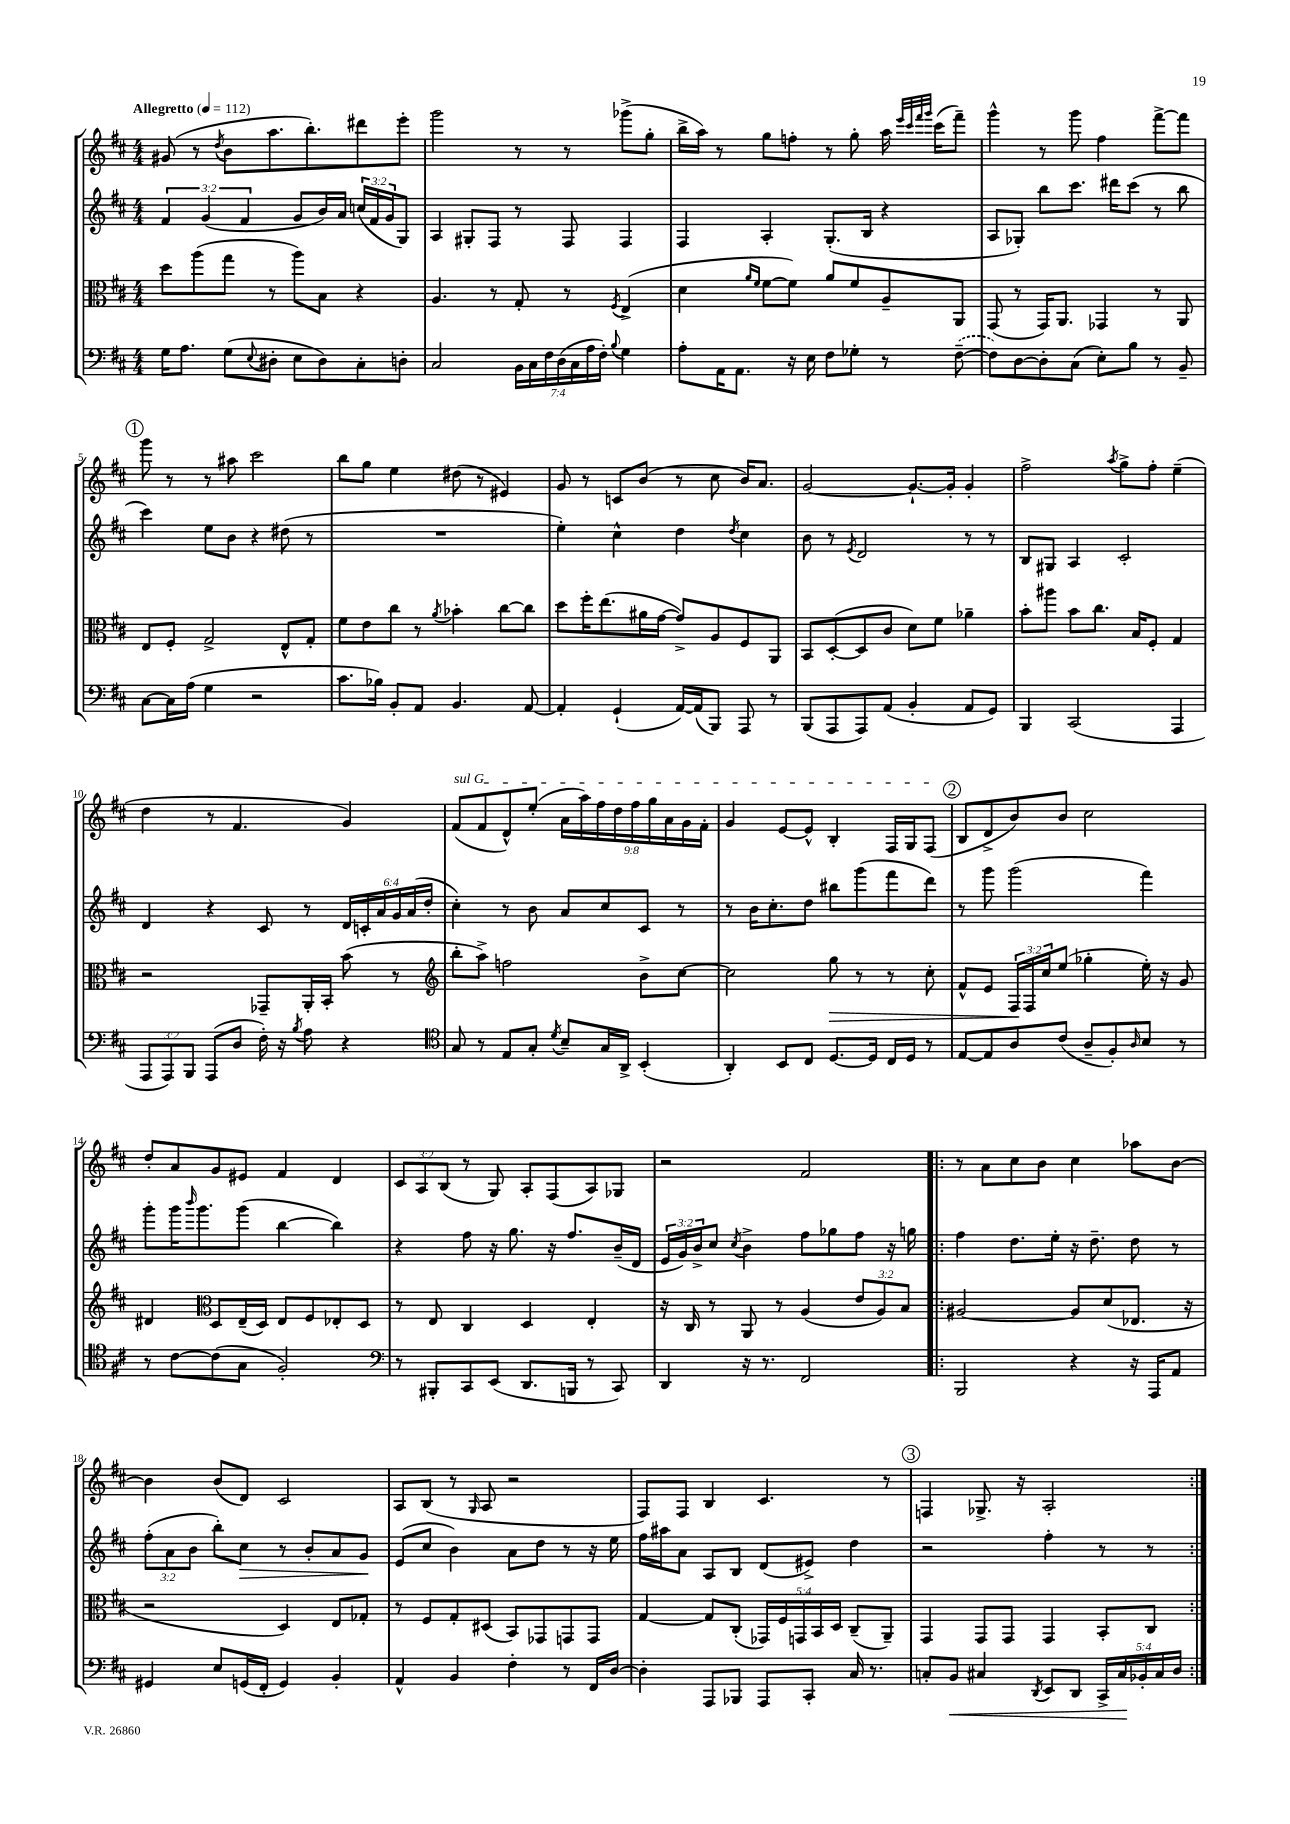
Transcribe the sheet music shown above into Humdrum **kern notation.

**kern	**kern	**kern	**kern
*staff4	*staff3	*staff2	*staff1
*clefF4	*clefC3	*clefG2	*clefG2
*k[f#c#]	*k[f#c#]	*k[f#c#]	*k[f#c#]
*M4/4	*M4/4	*M4/4	*M4/4
*MM112	*MM112	*MM112	*MM112
16G	8dd	6f#	(8g#
8.A	.	.	.
.	(8aa	.	8r
.	.	(6g	.
.	.	.	8qdd
(8G	8gg	.	8b
.	.	6f#	.
8qqE	.	.	.
8D#'	8r	.	8.aa
8E	8aa)	8g	.
.	.	.	8.bb')
8D#)	8B	16b)	.
.	.	16a	.
8C#'	4r	(24cc	8ddd#
.	.	24f#	.
.	.	24g	.
8D'	.	8G)	8eee'
=	=	=	=
2C#	4.A	4A	2ggg
.	.	8G#'	.
.	8r	8F#	.
28BB	8G'	8r	8r
28C#	.	.	.
28F#	.	.	.
(28D	.	.	.
.	8r	8F#	8r
28C#	.	.	.
28A	.	.	.
28F#')	.	.	.
8qqB	8qF#	.	.
4G	(4E^	4F#	(8ggg-^
.	.	.	8gg'
=	=	=	=
8A'	4d	4F#	16bb^
.	.	.	16aa)
16AA	.	.	8r
8.AA	.	.	.
.	16qqa	.	.
.	16qqf#	.	.
.	[8f#	4A'	8gg
16r	8f#])	.	8ff'
16E	.	.	.
8F#	8a	(8.G'	8r
8G-'	8f#	.	8gg'
.	.	16B	.
8r	8A~	4r	16aa
.	.	.	32qqeee
.	.	.	32qqccc#
.	.	.	32qqfff#
.	.	.	32qqggg
.	.	.	(16ccc#
([8F#~	8AA	.	8fff#~)
=	=	=	=
8F#])	(8GG	8A	4ggg^^
[8D	8r	8G-')	.
8D']	16GG)	8bb	8r
.	8.AA	.	.
(8C#	.	8.ccc#	8ggg
8E')	4GG-	.	4ff#
.	.	16ddd#	.
8B	.	(8ccc#	.
8r	8r	8r	[8fff#^
8BB~	8AA	8bb	8fff#]
=	=	=	=
[8C#	8E	4ccc#)	8ggg
16C#]	8F#'	.	8r
(16A	.	.	.
4G	2G^	8ee	8r
.	.	8b	8aa#
2r	.	4r	2ccc#
.	8E^^	(8dd#	.
.	8G'	8r	.
=	=	=	=
8.c#	8f#	1r	8bb
.	8e	.	8gg
16B-)	.	.	.
8BB'	8cc#	.	4ee
8AA	8r	.	.
.	8qa	.	.
4.BB	4b-'	.	(8dd#
.	.	.	8r
.	[8cc#	.	4e#)
[8AA	8cc#]	.	.
=	=	=	=
4AA']	8dd	4ee')	8g
.	16ff#'	.	8r
.	(8.ee	.	.
(4GG`	.	4cc#^^	8c
.	16a#	.	(8b
.	[16g	.	.
[16AA)	8g^])	4dd	8r
(16AA]	.	.	.
8BBB)	8A	.	8cc#
.	.	8qdd	.
8AAA	8F#	4cc#	16b)
.	.	.	8.a
8r	8AA	.	.
=	=	=	=
(8BBB	8BB	8b	[2g
8AAA	([8D'	8r	.
.	.	8qe	.
8AAA)	8D]	2d	.
(8AA	8c#	.	.
4BB'	8d)	.	8.g`_
.	8f#	.	.
.	.	.	16g']
8AA	4a-~	8r	4g'
8GG)	.	8r	.
=	=	=	=
4BBB	8b'	8B	2ff#^
.	8aa#	8G#	.
(2CC#	8b	4A	.
.	8.cc#	.	.
.	.	.	8qaa
.	.	2c#'	8gg^
.	16B	.	.
.	8F#'	.	8ff#'
4AAA	4G	.	(4ee~
=	=	=	=
12AAA	2r	4d	4dd
12AAA)	.	.	.
12BBB	.	.	.
(8AAA	.	4r	8r
8D	.	.	4.f#
16F#')	8GG-~	8c#	.
16r	.	.	.
8qB	.	.	.
8A	16AA'	8r	.
.	16BB'	.	.
4r	(8b	24d	4g)
.	.	24c'	.
.	.	24a	.
.	8r	24g	.
.	.	(24a	.
.	.	24dd'	.
=	=	=	=
*clefC4	*clefG2	*	*
8G	8bb'	4cc#')	(8f#
8r	8aa^)	.	8f#
8E	2ff	8r	8d^^)
8G'	.	8b	(8ee'
8qd	.	.	.
8B~	.	8a	18a
.	.	.	18aa)
.	.	.	18ff#
16G	.	8cc#	.
.	.	.	18dd
16AA^	.	.	.
.	.	.	18ff#
(4BB'	8b^	8c#	.
.	.	.	18gg
.	.	.	18a
.	[8cc#	8r	.
.	.	.	18g
.	.	.	18f#'
=	=	=	=
4AA')	2cc#]	8r	4g
.	.	16b	.
.	.	8.cc#'	.
8BB	.	.	[8e
8C#	.	8dd	8e^^]
[8.D	8gg	8bb#	4B'
.	8r	(8ggg	.
16D]	.	.	.
16C#	8r	8fff#	16F#
16D	.	.	16G
8r	8cc#'	8ddd)	(8F#
=	=	=	=
[8E	8f#^^	8r	8B
8E]	8e	8ggg	8d^
8A	24F#	(2ggg	8b)
.	24F#	.	.
.	24cc#	.	.
(8c#	(8ee	.	8b
8A~	4gg-'	.	2cc#
8F#')	.	.	.
16qqA	.	.	.
8B	16ee')	4fff#)	.
.	16r	.	.
8r	8g	.	.
=	=	=	=
8r	4d#	8ggg'	8dd'
[8c#	.	16ggg	8a
.	.	16qqbbb	.
.	.	8.ggg	.
*	*clefC3	*	*
(8c#]	8D	.	8g
8G	(16E~	(8ggg	8e#
.	16D)	.	.
2F#')	8E	[4bb	4f#
.	8F#	.	.
.	8E-'	4bb])	4d
.	8D	.	.
=	=	=	=
*clefF4	*	*	*
8r	8r	4r	12c#
.	.	.	12A
8BBB#'	8E	.	.
.	.	.	(12B
8CC#	4C#	8ff#	8r
(8EE	.	16r	8G)
.	.	8.gg	.
8.DD	4D	.	8A'
.	.	16r	(8F#
16BBB	.	8.ff#	.
8r	4E'	.	8A)
8CC#)	.	(16b~	8G-
.	.	16d	.
=	=	=	=
4DD	16r	24e	2r
.	.	24g)	.
.	16C#	.	.
.	.	24b^	.
.	8r	8cc#	.
.	.	8qcc#	.
16r	8AA	4b^	.
8.r	.	.	.
.	8r	.	.
2FF#	(4A	8ff#	2f#
.	.	8gg-	.
.	12e	8ff#	.
.	12A)	.	.
.	.	16r	.
.	12B	.	.
.	.	16gg	.
=!|:	=!|:	=!|:	=!|:
2BBB	[2A#	4ff#	8r
.	.	.	8a
.	.	8.dd	8cc#
.	.	.	8b
.	.	16ee'	.
4r	8A#]	16r	4cc#
.	.	8.dd~	.
.	(8d	.	.
16r	8.E-	8dd	8aa-
16AAA	.	.	.
8AA	.	8r	[8b
.	16r	.	.
=	=	=	=
4GG#	2r	(12ff#'	4b]
.	.	12a	.
.	.	12b	.
8E	.	8bb')	(8b
(16GG	.	8cc#	8d)
16FF#'	.	.	.
4GG)	4D)	8r	2c#
.	.	8b'	.
4BB'	8E	8a	.
.	8G-'	8g	.
=	=	=	=
4AA^^	8r	(8e	8A
.	8F#	8cc#	(8B
4BB	8G'	4b)	8r
.	.	.	16qqG
.	(8D#	.	8A
4F#'	8BB)	8a	2r
.	8GG-	8dd	.
8r	8GG	8r	.
16FF#	8GG	16r	.
[16D	.	16ee	.
=	=	=	=
4D']	[4G	16ff#	8F#)
.	.	16aa#	.
.	.	8a	8F#
8AAA	8G]	8A	4B
8BBB-	(8C#'	8B	.
8AAA	20GG-)	(8d	4.c#
.	20F#	.	.
.	20GG	.	.
8CC#'	.	8e#^)	.
.	20BB	.	.
.	20D	.	.
16C#	(8C#~	4dd	.
8.r	.	.	.
.	8AA~)	.	8r
=	=	=	=
8C'	4GG	2r	4F
8BB	.	.	.
4C#	8GG	.	8.G-^
.	8GG	.	.
.	.	.	16r
8qDD	.	.	.
8EE	4GG	4ff#'	2A'
8DD	.	.	.
20CC#^	8BB'	8r	.
20C#	.	.	.
20BB-'	.	.	.
.	8C#	8r	.
20C#	.	.	.
20D	.	.	.
==:|!	==:|!	==:|!	==:|!
*-	*-	*-	*-
